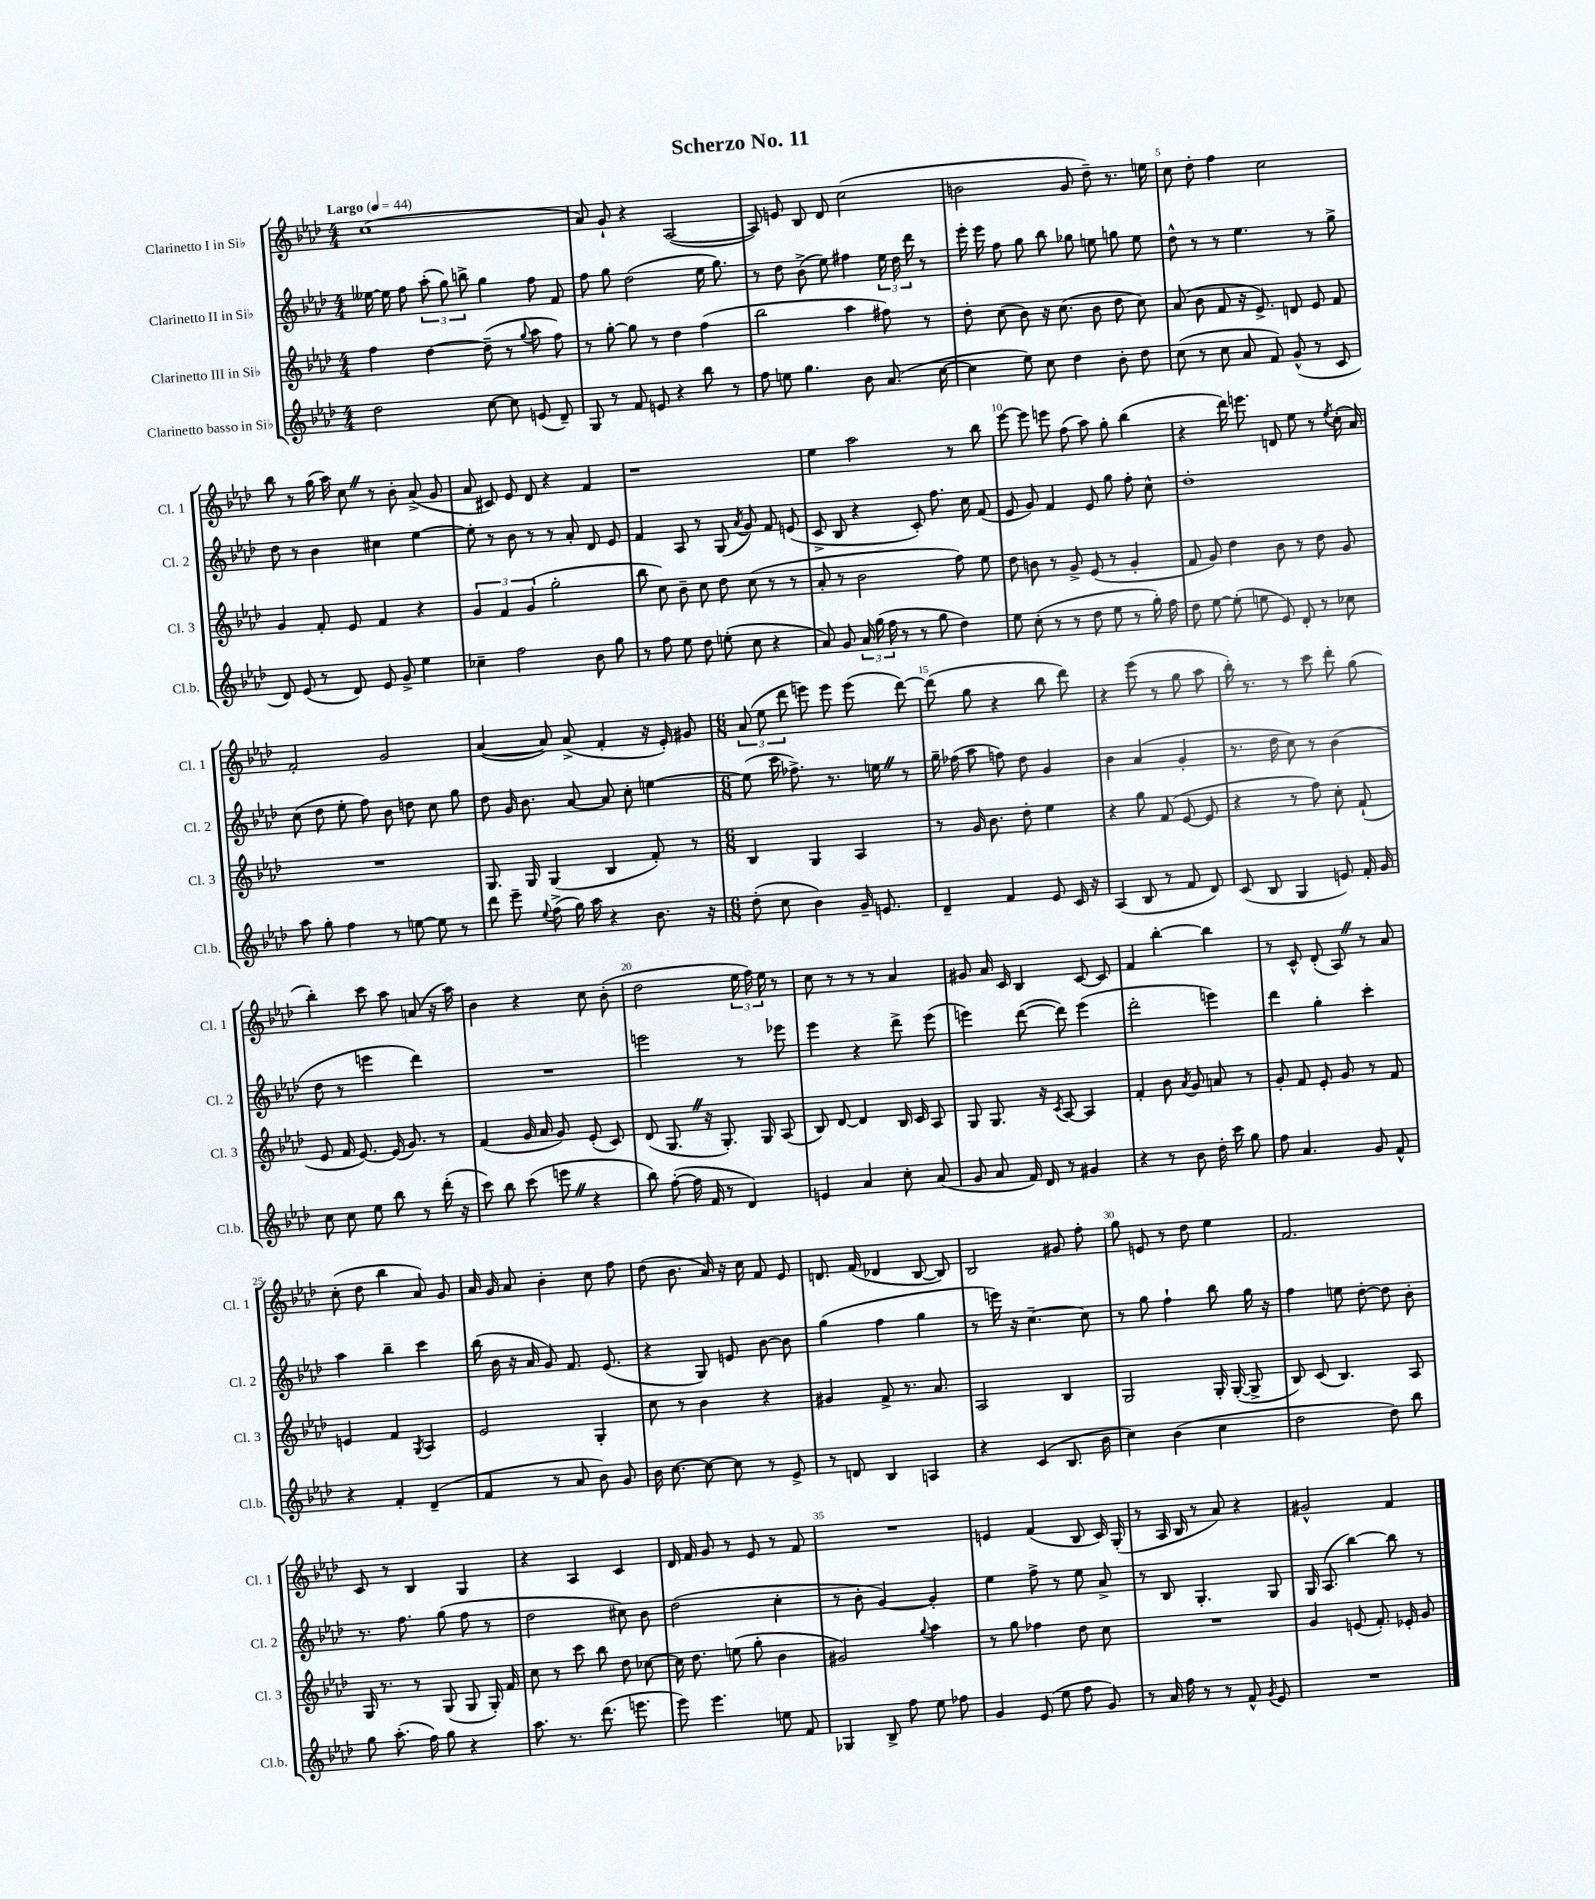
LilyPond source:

\header { title = "Scherzo No. 11" }
<<
\new StaffGroup <<
\new Staff = "s0" \with { instrumentName = "Clarinetto I in Sib" shortInstrumentName = "Cl. 1" } {
    \clef treble \key aes \major \numericTimeSignature \time 4/4 \tempo "Largo" 4 = 44
    \autoBeamOff c''1( |
    aes'8) g'8-! r4 aes2~( |
    aes8) e'8 bes8 des'8 c''2( |
    b'2 g'8 des''8--) r8. e''16 |
    c''8 des''8-. f''4 c''2 |
    bes''8 r8 g''16( aes''16) c''8 \once \override BreathingSign.text = \markup { \musicglyph "scripts.caesura.straight" } \breathe r8 bes'8-. aes'8->( g'8 |
    aes'8 cis'8) ees'8 des'8 r4 f'4 |
    r1 |
    ees''4 aes''2 r8 bes''8 |
    ees'''8~ ees'''8 e'''8 f''8( aes''8) g''8-. bes''4( |
    r4 des'''16) e'''8. d'8 ees''8 r8 \acciaccatura { ees''8 } c''16-.( aes'16) |
    f'2-. g'2 |
    aes'4~( aes'8) aes'8->( f'4-. r16 ees'16-.) gis'8 |
    \numericTimeSignature \time 6/8 \tuplet 3/2 { aes'8( ees''8 des'''8 } e'''8) e'''8 e'''8( des'''8~) |
    des'''8( g''8 r4 bes''8 des'''8) |
    r4 ees'''8( r8 g''8 aes''8 |
    bes''16-.) r8. r8 c'''8 des'''8-. g''8( |
    bes''4-.) c'''8 aes''8 a'8( r16 aes''16) |
    bes'4 r4 c''8 bes'8-.( |
    des''2 \tuplet 3/2 { ees''16 f''16) ees''16 } r8 |
    c''8 r8 r8 r8 aes'4 |
    gis'8 aes'16 c'16 bes4 c'8~ c'8 |
    f'4 bes''4~-. bes''4 |
    r8 c'8-^ des'8-.( aes8) \once \override BreathingSign.text = \markup { \musicglyph "scripts.caesura.straight" } \breathe r8 aes'8 |
    c''8-.( des''8 bes''4 aes'8) g'8 |
    aes'16 g'16 aes'8 bes'4-. c''8 f''8 |
    des''8( bes'8. aes'16) r16 c''16 f'8 ees'8 |
    d'8. f'16( des'4 bes8~ bes8) |
    bes2 gis'8 f''8-. |
    g''8 e'8 r8 des''8 ees''4 |
    f'2. |
    c'8 r8 bes4 g4 |
    r4 aes4 c'4 |
    des'16 f'16 g'8 r8 ees'8 r8 f'8 |
    R2. |
    e'4 f'4( bes8 c'16) g16-.( |
    r8 aes16 bes16 r8 aes'8) r4 |
    gis'2-^ f'4 \bar "|." |
}
\new Staff = "s1" \with { instrumentName = "Clarinetto II in Sib" shortInstrumentName = "Cl. 2" } {
    \clef treble \key aes \major \numericTimeSignature \time 4/4
    \autoBeamOff eeses''16~ eeses''16 f''8 \tuplet 3/2 { aes''8-.( g''8) b''8-> } g''4 f''8 f'8 |
    f''8 g''8 des''2( ees''16 g''8.) |
    r8 des''8 bes'8->( ees''8) fis''4 \tuplet 3/2 { ees''16 des''16 des'''16 } r8 |
    ees'''16-. ees'''16 f''8 g''8 bes''8 ges''8 e''8 g''8 e''8 |
    des''8-^ r8 r8 ees''4. r8 g''8-> |
    des''8 r8 bes'4 cis''4 ees''4~ |
    ees''8-. r8 bes'8 r8 r8 aes'8-. des'8 ees'8 |
    f'4 aes8 r8 g8( \acciaccatura { aes'8 } g'8) f'8 e'8( |
    c'8-> bes8 r4 c'8-.) f''8. c''16 f'8( |
    ees'8 g'8) f'4 ees'8 g''8 f''8-. c''8-^ |
    des''1-. |
    c''8( des''8 ees''8-. f''8) bes'8 d''8 c''8 g''8 |
    des''8 g'16 bes'8. aes'8~ aes'8 c''8-. e''4~ |
    \numericTimeSignature \time 6/8 e''8( c'''16 fes''8.->) r8. e''16 \once \override BreathingSign.text = \markup { \musicglyph "scripts.caesura.straight" } \breathe r8 |
    g''16-- fes''16( aes''8 f''8) des''8 g'4 |
    bes'4 aes'4( g'4-. |
    r8. des''16 c''8) r8 bes'4( |
    des''8 r8 e'''4 des'''4) |
    R2. |
    e'''2 r8 ees'''8 |
    ees'''4 r4 des'''8-> ees'''8( |
    e'''4) des'''8~( des'''8) e'''4( |
    des'''2-. e'''4) |
    des'''4 g''4-. c'''4-. |
    aes''4 bes''4-- c'''4 |
    bes''16( bes'16 r16 aes'16 g'8) f'8. ees'8.( |
    r4 g8) e'8 bes'8~ bes'8 |
    g''4( f''4 g''4 |
    r8 e'''16) r16 c''4.~-- c''8 |
    r8 g''8 f''4-! bes''8 g''16 r16 |
    f''4 e''8 des''8~-. des''8 bes'8-. |
    r8. f''8. g''8( f''8 r8 |
    des''2 cis''8) bes'8 |
    des''2( c''4-. |
    r8 bes'8-. g'4~) g'4-. |
    ees''4 f''8-> r8 ees''8 aes'8-> |
    r8 bes8 g4.-. g8 |
    g16 aes8.( bes''4~) bes''8 r8 \bar "|." |
}
\new Staff = "s2" \with { instrumentName = "Clarinetto III in Sib" shortInstrumentName = "Cl. 3" } {
    \clef treble \key aes \major \numericTimeSignature \time 4/4
    \autoBeamOff f''4 des''4~ des''8--( r8 \appoggiatura { g''8 } aes''8 f''8) |
    r8 g''8~-. g''8 r8 des''4 f''4( |
    bes''2 aes''4 fis''8) r8 |
    des''8-. c''8( bes'8) r16 c''8.( bes'8 des''8 c''8) |
    aes'8( bes'8 f'8 r16 ees'8.->) d'8 ees'8 f'8 |
    g'4 f'8-. ees'8 f'4 r4 |
    \tuplet 3/2 { g'4 f'4 g'4( } g''2-. |
    bes''8 c''8) bes'8-- c''8 des''8 c''8( r8 r8 |
    aes'8-. r8 bes'2 f''8) ees''8 |
    des''8 b'8 r8 g'8-> ees'8( r8 g'4-. |
    f'8 g'8) des''4 bes'8 r8 des''8 g'8 |
    R1 |
    g8. g16 g4( bes4 f'8-.) r8 |
    \numericTimeSignature \time 6/8 bes4 g4 aes4 |
    r8 g'16 bes'8. des''8-. ees''4 |
    r4 g''8 f'8( ees'8~ ees'8 |
    r4 r8 f''8) c''8-. f'8-!( |
    ees'8 f'16 ees'8.~) ees'16( g'8.) r8 |
    f'4( g'16 aes'16 g'8) ees'8-.( c'8) |
    des'8( g8. \once \override BreathingSign.text = \markup { \musicglyph "scripts.caesura.straight" } \breathe r16 g8.-.) g16 aes8( |
    bes8) des'8~ des'4 bes16 c'16 aes8 |
    g8 g8. r16 \acciaccatura { c'8 } aes8~ aes4 |
    f'4-. bes'8 \acciaccatura { aes'8 } g'8 a'8 r8 |
    g'8-. f'8 ees'8-. g'8 r8 f'8 |
    e'4 f'4 \acciaccatura { g8 } aes4 |
    ees'2 g4-. |
    c''8 r8 bes'4 r4 |
    gis'4 f'8-> r8. aes'8. |
    aes2 bes4 |
    g2 g16-. g16~-.( g8-> |
    bes8) c'8( bes4.) aes8 |
    g16 r8. r8 g8( g8 g16-.) f'16 |
    c''8 r8 c'''8 bes''8 des''8 ces''8~ |
    ces''16 des''8. e''8( g''8-. bes'4 |
    gis'2) \appoggiatura { g''8 } aes''4 |
    r8 g''8 fes''4 des''8 c''8 |
    R2. |
    g'4 e'8( f'8.-.) ees'16-. g'8 \bar "|." |
}
\new Staff = "s3" \with { instrumentName = "Clarinetto basso in Sib" shortInstrumentName = "Cl.b." } {
    \clef treble \key aes \major \numericTimeSignature \time 4/4
    \autoBeamOff des''2 c''8~ c''8 e'8( des'8--) |
    g8 r8 f'8 e'8 r4 bes''8 r8 |
    f''8 e''8 g''4. bes'8 aes'8.( c''16~ |
    c''4 ees''8) c''8 des''4 bes'8-. des''8 |
    c''8( r8 c''8 aes'8 f'8) g'8-^( r8 c'8 |
    des'8) ees'8( r8 des'8) ees'8 g'8-> ees''4 |
    ces''4-- f''2 bes'8 g''8 |
    r8 f''8 ees''8 des''8 e''8-.( c''8 r4 |
    aes'8) g'8 \tuplet 3/2 { aes'16 g''16( f''16 } r8 r8 g''8 des''4) |
    ees''8 c''8-.( r8 r8 des''8 ees''8 r8 g''16-.) f''16 |
    des''8 ees''8~ ees''8-.( e''8 ees'8) des'8-. r8 ces''8 |
    aes''8 g''8-. f''4 r8 e''8~ e''8 r8 |
    des'''8 ees'''8-- \appoggiatura { ees''8 } f''8->( g''16) aes''16 r4 bes'8. r16 |
    \numericTimeSignature \time 6/8 des''8-.( c''8 bes'4) g'16-- e'8. |
    des'4-- f'4 ees'8 c'16 r16 |
    aes4( bes8 r8 f'8 des'8) |
    c'8( bes8 g4 e'8) f'16-. g'16 |
    c''8 c''8 ees''8 bes''8 r8 des'''16-.( r16 |
    c'''8) bes''8 c'''8( e'''8 \once \override BreathingSign.text = \markup { \musicglyph "scripts.caesura.straight" } \breathe r4 |
    bes''8) f''8~-.( f''16 f'16 r8 des'4) |
    e'4 aes'4 c''8-. aes'8( |
    g'8 aes'8 f'16) des'16 r8 gis'4 |
    r4 r8 bes'8 des''16-. c'''16 g''8 |
    f''8 aes'4. g'8 f'8-^ |
    r4 f'4-. des'4--( |
    f'4 r8 aes'8 bes'8) g'8 |
    bes'16 c''8.~ c''8~ c''8 r8 ees'8-> |
    r8 d'8 bes4 a4 |
    r4 c'4( bes8. bes'16 |
    c''4) bes'4( c''4 |
    des''2 des''8) bes''8 |
    g''8 aes''8.-.( f''16) g''8 r4 |
    aes''8. r8. des'''8.( e'''8. |
    ees'''8) ees'''4. e''8 f'8 |
    ges4 bes8-> f''8 ees''8 fes''8 |
    g'4 ees'8( ees''8 f''8 g'8) |
    r8 aes'16 f''16 r8 r8 f'8-^ \acciaccatura { g'8 } ees'8 |
    R2. \bar "|." |
}
>>
>>
\layout { \context { \Score \override BarNumber.break-visibility = ##(#f #t #t) barNumberVisibility = #(every-nth-bar-number-visible 5) } }
